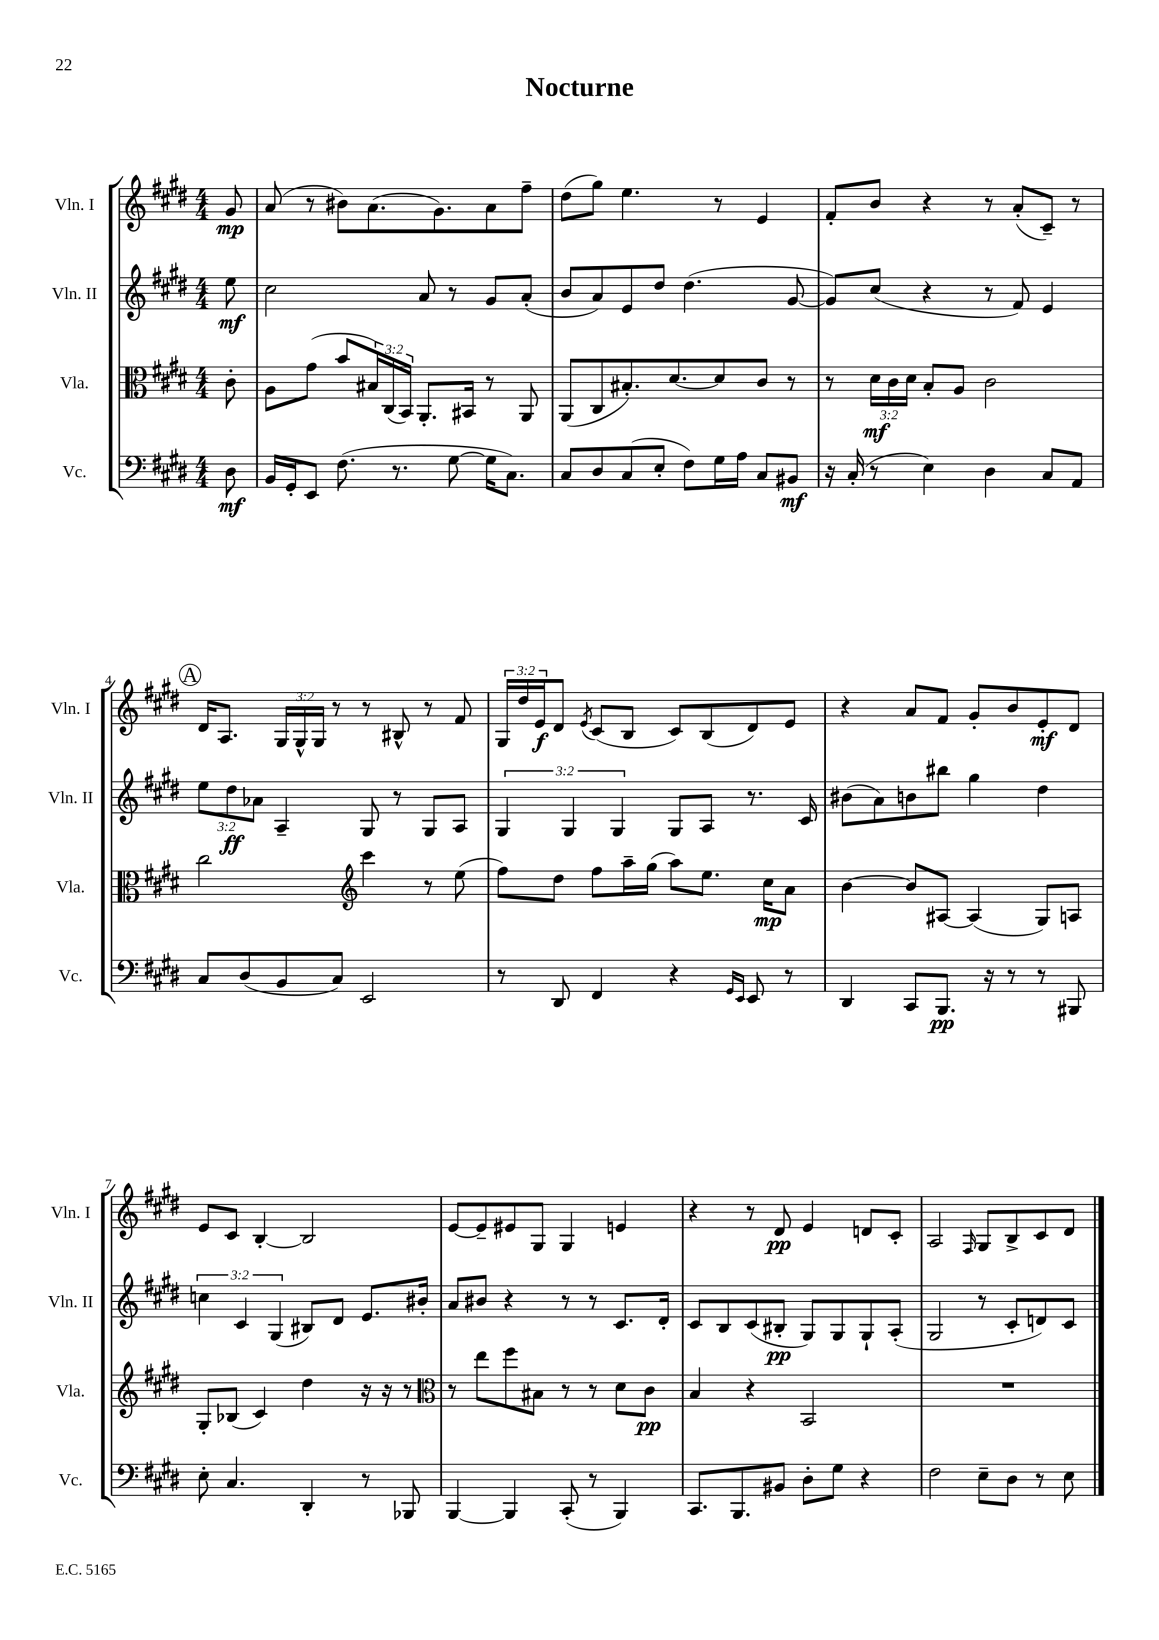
\header { title = "Nocturne" }
<<
\new StaffGroup <<
\new Staff = "s0" \with { instrumentName = "Vln. I" shortInstrumentName = "Vln. I" } {
    \clef treble \key e \major \numericTimeSignature \time 4/4 \override Staff.TupletNumber.text = #tuplet-number::calc-fraction-text \partial 8
    gis'8\mp |
    a'8( r8 bis'8) a'8.( gis'8.) a'8 fis''8-- |
    dis''8( gis''8) e''4. r8 e'4 |
    fis'8-. b'8 r4 r8 a'8-.( cis'8--) r8 |
    \mark \markup { \circle "A" } dis'16 a8. \tuplet 3/2 { gis16 gis16-^ gis16 } r8 r8 bis8-^ r8 fis'8 |
    \tuplet 3/2 { gis16 dis''16 e'16\f } dis'8 \acciaccatura { e'8 } cis'8( b8 cis'8) b8( dis'8) e'8 |
    r4 a'8 fis'8 gis'8-. b'8 e'8-.\mf dis'8 |
    e'8 cis'8 b4~-. b2 |
    e'8~ e'8-- eis'8 gis8 gis4 e'4 |
    r4 r8 dis'8\pp e'4 d'8 cis'8-. |
    a2 \grace { fis16 } gis8 b8-> cis'8 dis'8 \bar "|." |
}
\new Staff = "s1" \with { instrumentName = "Vln. II" shortInstrumentName = "Vln. II" } {
    \clef treble \key e \major \numericTimeSignature \time 4/4 \override Staff.TupletNumber.text = #tuplet-number::calc-fraction-text \partial 8
    e''8\mf |
    cis''2 a'8 r8 gis'8 a'8-.( |
    b'8 a'8) e'8 dis''8 dis''4.( gis'8~ |
    gis'8) cis''8( r4 r8 fis'8) e'4 |
    \mark \markup { \circle "A" } \tuplet 3/2 { e''8 dis''8\ff aes'8 } a4-- gis8 r8 gis8 a8 |
    \tuplet 3/2 { gis4 gis4 gis4 } gis8 a8 r8. cis'16 |
    bis'8( a'8) b'8 bis''8 gis''4 dis''4 |
    \tuplet 3/2 { c''4 cis'4 gis4( } bis8) dis'8 e'8. bis'16-. |
    a'8 bis'8 r4 r8 r8 cis'8. dis'16-. |
    cis'8 b8 cis'8( bis8-.\pp gis8) gis8 gis8-! a8-.( |
    gis2 r8 cis'8-. d'8) cis'8 \bar "|." |
}
\new Staff = "s2" \with { instrumentName = "Vla." shortInstrumentName = "Vla." } {
    \clef alto \key e \major \numericTimeSignature \time 4/4 \override Staff.TupletNumber.text = #tuplet-number::calc-fraction-text \partial 8
    cis'8-. |
    a8 gis'8( b'8 \tuplet 3/2 { bis16) cis16( b,16) } a,8.-. bis,16 r8 a,8 |
    a,8( cis8 bis8.-.) dis'8.~ dis'8 cis'8 r8 |
    r8 \tuplet 3/2 { dis'16\mf cis'16 dis'16 } b8-. a8 cis'2 |
    \mark \markup { \circle "A" } cis''2 \clef treble cis'''4 r8 e''8( |
    fis''8) dis''8 fis''8 a''16-- gis''16( a''8) e''8. cis''16\mp a'8 |
    b'4~ b'8 ais8~ ais4( gis8) a8 |
    gis8-. bes8( cis'4) dis''4 r16 r16 r8 |
    \clef alto r8 e''8 fis''8 bis8 r8 r8 dis'8 cis'8\pp |
    b4 r4 b,2 |
    R1 \bar "|." |
}
\new Staff = "s3" \with { instrumentName = "Vc." shortInstrumentName = "Vc." } {
    \clef bass \key e \major \numericTimeSignature \time 4/4 \partial 8
    dis8\mf |
    b,16 gis,16-. e,8 fis8.( r8. gis8~ gis16 cis8.) |
    cis8 dis8 cis8( e8-. fis8) gis16 a16 cis8 bis,8\mf |
    r16 cis16-.( r8 e4) dis4 cis8 a,8 |
    \mark \markup { \circle "A" } cis8 dis8( b,8 cis8) e,2 |
    r8 dis,8 fis,4 r4 \grace { gis,16 e,16 } e,8 r8 |
    dis,4 cis,8 b,,8.\pp r16 r8 r8 bis,,8 |
    e8-. cis4. dis,4-. r8 bes,,8 |
    b,,4~ b,,4 cis,8-.( r8 b,,4) |
    cis,8. b,,8. bis,8 dis8-. gis8 r4 |
    fis2 e8-- dis8 r8 e8 \bar "|." |
}
>>
>>
